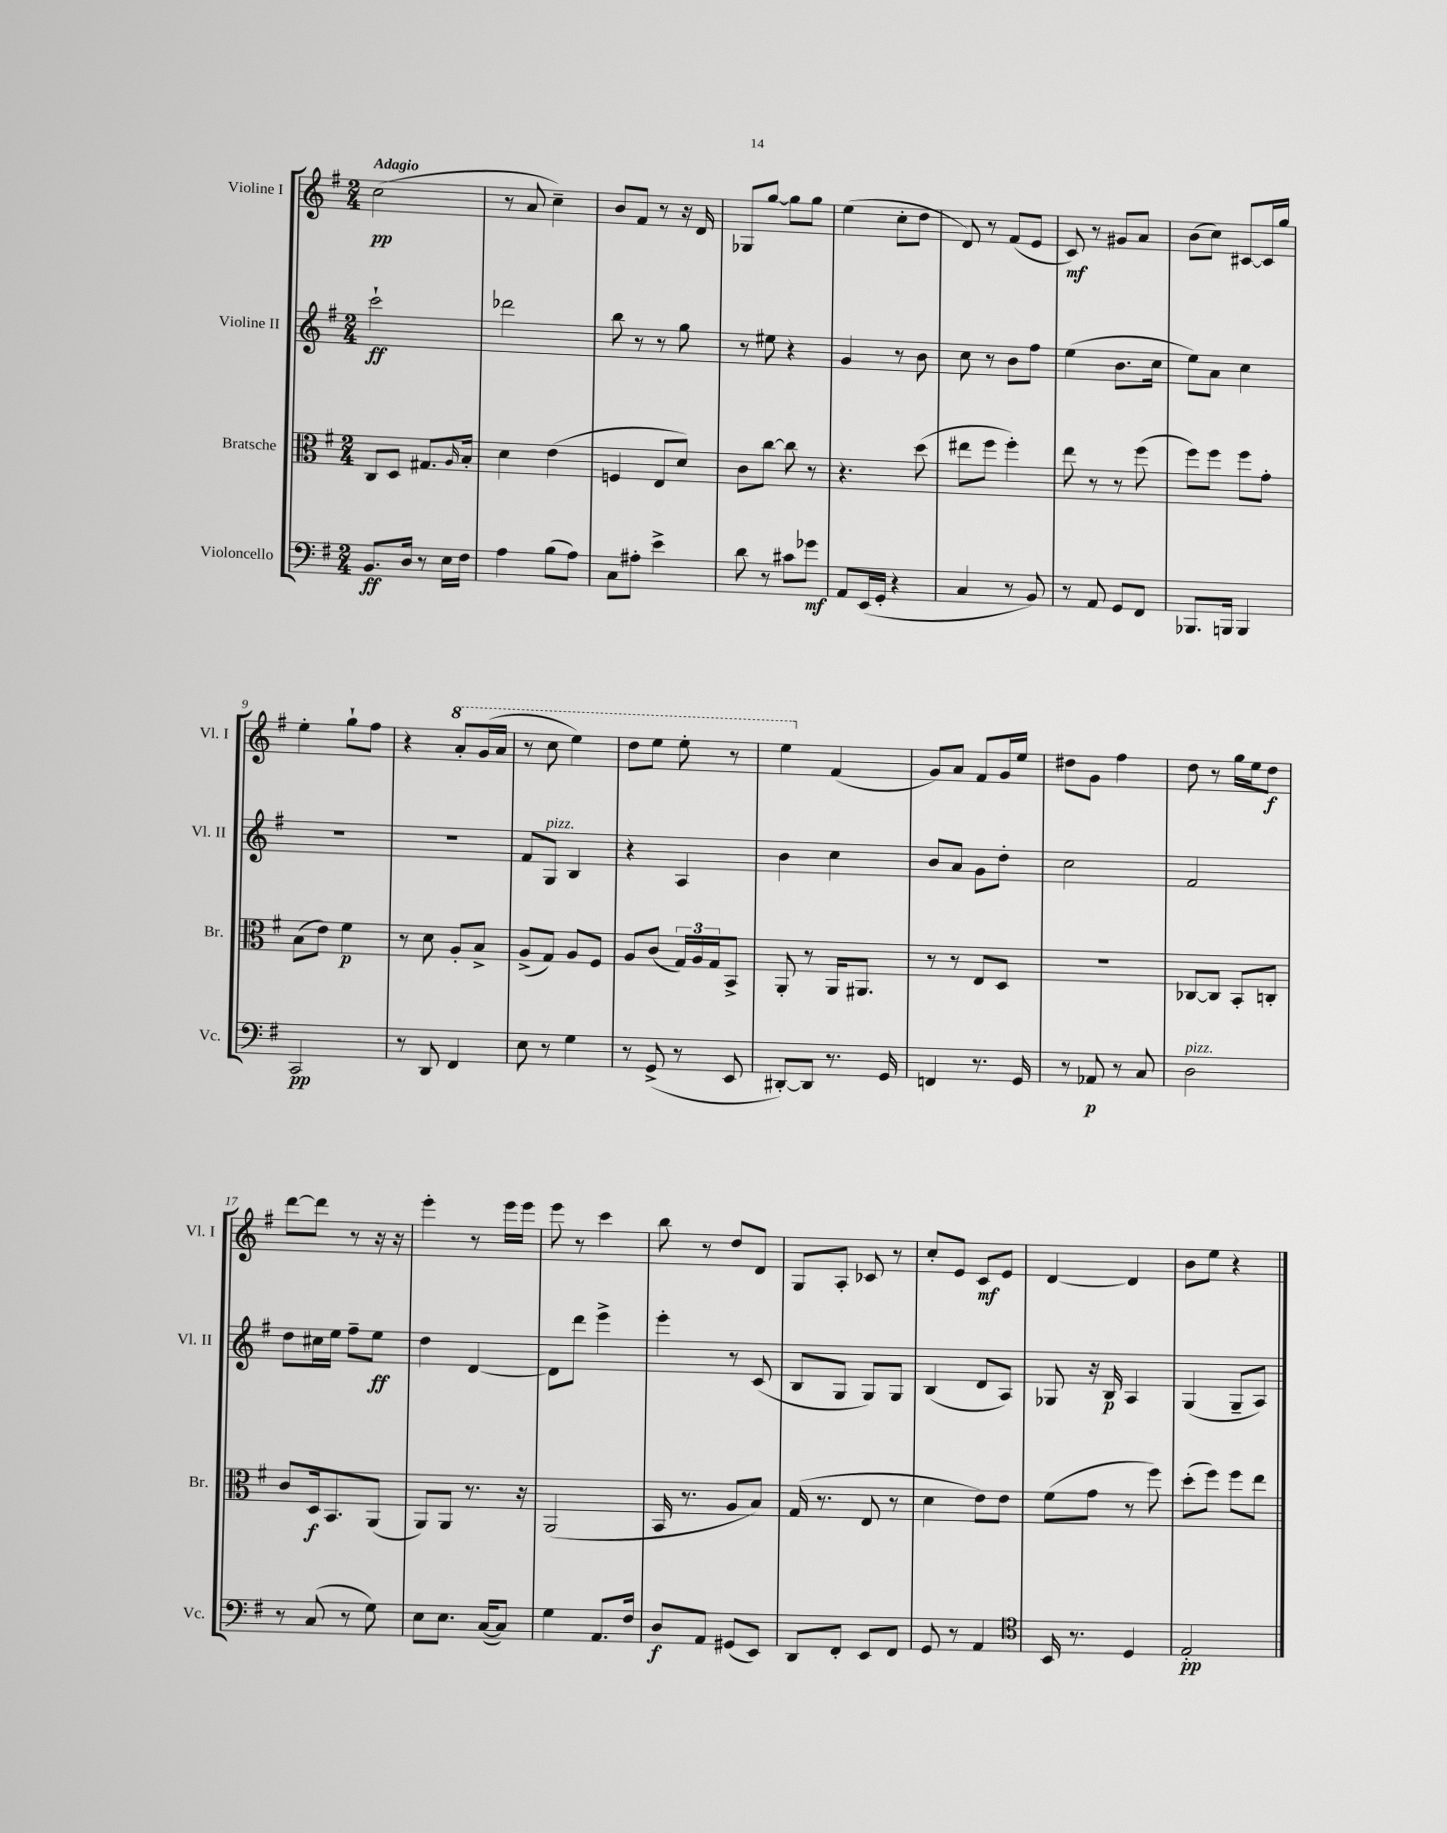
<<
\new StaffGroup <<
\new Staff = "s0" \with { instrumentName = "Violine I" shortInstrumentName = "Vl. I" } {
    \clef treble \key g \major \numericTimeSignature \time 2/4 \tempo "Adagio"
    c''2\pp( |
    r8 a'8 c''4--) |
    b'8 fis'8 r8 r16 d'16 |
    ges8 g''8~ g''8 g''8 |
    e''4( c''8-. d''8 |
    d'8) r8 fis'8( e'8 |
    c'8\mf) r8 gis'8 a'8 |
    b'8( c''8) cis'8~ cis'16 g''16 |
    e''4-. g''8-! fis''8 |
    r4 \ottava #1 a''8-. g''16( a''16 |
    r8 c'''8 e'''4) |
    d'''8 e'''8 e'''8-. r8 |
    e'''4 \ottava #0 fis'4( |
    g'8) a'8 fis'8 g'16 e''16 |
    dis''8 g'8 fis''4 |
    d''8 r8 g''16 e''16 d''8\f |
    d'''8~ d'''8 r8 r16 r16 |
    e'''4-. r8 e'''16 e'''16 |
    e'''8 r8 c'''4 |
    b''8 r8 d''8 d'8 |
    g8 a8-. ces'8 r8 |
    c''8-. e'8 c'8\mf e'8 |
    d'4~ d'4 |
    b'8 e''8 r4 \bar "|." |
}
\new Staff = "s1" \with { instrumentName = "Violine II" shortInstrumentName = "Vl. II" } {
    \clef treble \key g \major \numericTimeSignature \time 2/4
    c'''2-!\ff |
    des'''2 |
    b''8 r8 r8 g''8 |
    r8 eis''8 r4 |
    g'4 r8 b'8 |
    c''8 r8 b'8 fis''8 |
    e''4( b'8. c''16 |
    e''8) a'8 c''4 |
    R2 |
    r2 |
    fis'8 g8^\markup { \italic "pizz." } b4 |
    r4 a4 |
    b'4 c''4 |
    b'8 a'8 g'8 d''8-. |
    c''2 |
    fis'2 |
    d''8 cis''16 e''16 fis''8-- e''8\ff |
    d''4 d'4~ |
    d'8 d'''8 e'''4-> |
    e'''4-. r8 c'8( |
    b8 g8 g8) g8 |
    b4( d'8 a8) |
    ges8 r16 b16\p a4 |
    g4( g8-- a8) \bar "|." |
}
\new Staff = "s2" \with { instrumentName = "Bratsche" shortInstrumentName = "Br." } {
    \clef alto \key g \major \numericTimeSignature \time 2/4
    c8 d8 gis8. \grace { a16 } b16-. |
    d'4 e'4( |
    f4 e8 d'8) |
    c'8 c''8~ c''8 r8 |
    r4. d''8( |
    eis''8 fis''8 fis''4-.) |
    e''8 r8 r8 fis''8( |
    fis''8) fis''8 fis''8 g'8-. |
    b8( e'8) fis'4\p |
    r8 d'8 a8-. b8-> |
    a8->( g8) a8 fis8 |
    a8 c'8( \tuplet 3/2 { g16) a16 g16 } b,8-> |
    a,8-. r8 a,16 ais,8. |
    r8 r8 e8 d8 |
    r2 |
    ces8~ ces8 b,8-. c8-. |
    c'8 d16\f b,8. a,8( |
    a,8) a,8 r8. r16 |
    a,2( |
    b,16 r8. a8 b8) |
    g16( r8. e8 r8 |
    d'4 e'8) e'8 |
    fis'8( g'8 r8 fis''8) |
    d''8-.( fis''8) fis''8 e''8 \bar "|." |
}
\new Staff = "s3" \with { instrumentName = "Violoncello" shortInstrumentName = "Vc." } {
    \clef bass \key g \major \numericTimeSignature \time 2/4
    b,8.\ff d16 r8 e16 fis16 |
    a4 b8( a8) |
    c8 ais8-. e'4-> |
    d'8 r8 cis'8 ges'8\mf |
    a,8 e,16( g,16-. r4 |
    c4 r8 b,8) |
    r8 a,8 g,8 fis,8 |
    bes,,8. b,,16 b,,4 |
    c,2\pp |
    r8 d,8 fis,4 |
    e8 r8 g4 |
    r8 g,8->( r8 e,8 |
    dis,8~-.) dis,8 r8. g,16 |
    f,4 r8. g,16 |
    r8 aes,8\p r8 c8 |
    d2^\markup { \italic "pizz." } |
    r8 c8( r8 g8) |
    e8 e8. c16~( c8) |
    g4 a,8. fis16 |
    d8\f a,8 gis,8( e,8) |
    d,8 fis,8-. e,8 fis,8 |
    g,8 r8 a,4 |
    \clef tenor b,16 r8. d4 |
    e2-.\pp \bar "|." |
}
>>
>>
